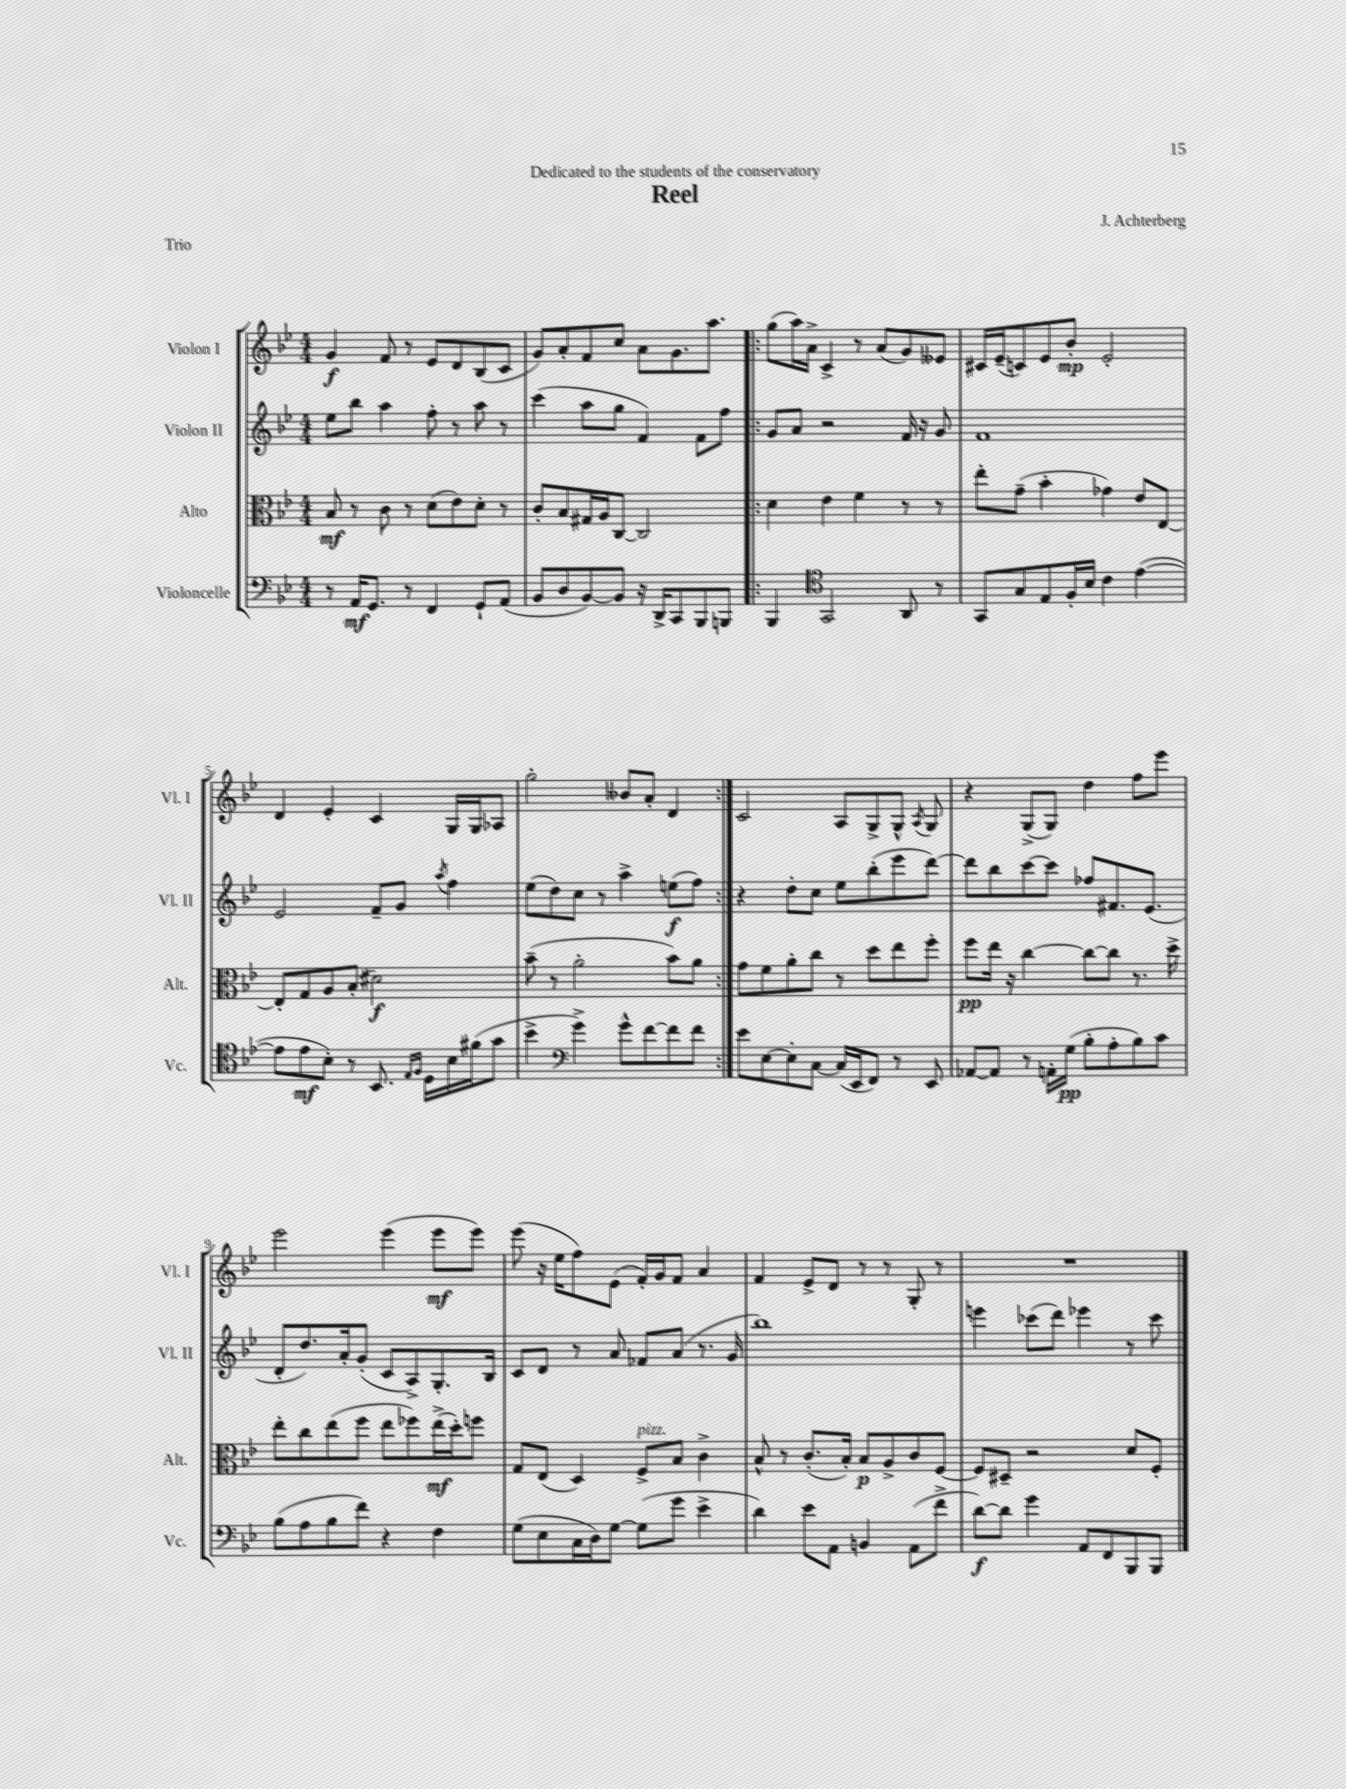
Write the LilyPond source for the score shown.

\header { title = "Reel" composer = "J. Achterberg" dedication = "Dedicated to the students of the conservatory" piece = "Trio" }
<<
\new StaffGroup <<
\new Staff = "s0" \with { instrumentName = "Violon I" shortInstrumentName = "Vl. I" } {
    \clef treble \key bes \major \numericTimeSignature \time 4/4
    \autoBeamOff g'4\f f'8 r8 ees'8[ d'8 bes8( c'8] |
    g'8[) a'8-. f'8 c''8] a'8[ g'8. a''8.] |
    \repeat volta 2 { g''8[( a''16) a'16]-> c'4-> r8 a'8[( g'8) eeses'8] |
    cis'16[ ees'16--( c'8) ees'8 bes'8]-.\mp ees'2-. |
    d'4 ees'4-. c'4 g16[ g16 aes8] |
    g''2-. beses'8[ a'8]-. d'4 | }
    c'2 a8[ g8-> g8]-^ \acciaccatura { a8 } g8 |
    r4 g8[->( g8]) d''4 f''8[ ees'''8] |
    ees'''2 ees'''4( ees'''8[\mf ees'''8]) |
    ees'''8( r16 ees''16[ f''8) ees'8]( f'16[-.) g'16 f'8] a'4 |
    f'4 ees'8[-> d'8] r8 r8 g8-. r8 |
    R1 \bar "|." |
}
\new Staff = "s1" \with { instrumentName = "Violon II" shortInstrumentName = "Vl. II" } {
    \clef treble \key bes \major \numericTimeSignature \time 4/4
    \autoBeamOff ees''8[ bes''8] a''4 f''8-. r8 a''8 r8 |
    c'''4( a''8[ g''8] f'4) f'8[ f''8] |
    \repeat volta 2 { g'8[ a'8] r2 f'16 r16 g'8 |
    f'1 |
    ees'2 f'8[-- g'8] \acciaccatura { a''8 } f''4 |
    ees''8[( d''8) c''8] r8 a''4-> e''8[\f( f''8]) | }
    r4 d''8[-. c''8] ees''8[ bes''8-.( ees'''8 d'''8]~) |
    d'''8[ bes''8 c'''8~ c'''8] fes''8[ fis'8. ees'8.]( |
    d'8[-. d''8.) a'16-. g'8]-.( c'8[ a8->) g8.-. bes16] |
    c'8[ d'8] r8 a'8 fes'8[ a'8]( r8. g'16 |
    bes''1) |
    e'''4 ces'''8[( d'''8]) ees'''4 r8 ces'''8 \bar "|." |
}
\new Staff = "s2" \with { instrumentName = "Alto" shortInstrumentName = "Alt." } {
    \clef alto \key bes \major \numericTimeSignature \time 4/4
    \autoBeamOff bes8\mf r8 c'8 r8 d'8[( ees'8) d'8]-. r8 |
    c'8[-. bes8 gis16 a16 c8]~ c2 |
    \repeat volta 2 { d'4 ees'4 f'4 r8 r8 |
    ees''8[-. g'8]--( bes'4-. ges'4) ees'8[ ees8]~ |
    ees8[-. g8 a8 bes8]-.( dis'2\f) |
    bes'8--( r8 a'2-. bes'8[) a'8] | }
    g'8[ f'8 a'8-. c''8] r8 d''8[ ees''8 f''8]-. |
    f''8[\pp ees''16] r16 c''4~ c''8[~ c''8] r8. d''16-> |
    ees''8[-. c''8 ees''8( f''8] ees''8[ fes''8) ees''16->\mf( d''16-.) f''8] |
    g8[ ees8]( d4) f8[->^\markup { \italic "pizz." } bes8] c'4-> |
    bes8-^ r8 c'8.[-.( bes16]-.) bes8[\p a8-> c'8 f8]~ |
    f8[ dis8]-- r2 d'8[ f8]-. \bar "|." |
}
\new Staff = "s3" \with { instrumentName = "Violoncelle" shortInstrumentName = "Vc." } {
    \clef bass \key bes \major \numericTimeSignature \time 4/4
    \autoBeamOff r8 a,16[\mf g,8.] r8 f,4 g,8[-! a,8]( |
    bes,8[ d8 bes,8~) bes,8] r16 d,16[-> c,8 bes,,8 b,,8] |
    \repeat volta 2 { bes,,4 \clef tenor g,2 a,8 r8 |
    g,8[ g8 ees8 f16-. bes16] c'4 ees'4~( |
    ees'8[ ees'8\mf bes8]-.) r8 bes,8. \grace { ees16[ f16] } d16[ bes16 fis'16( g'8] |
    bes'4-> \clef bass g'4->) g'8[-^ f'8~ f'8 f'8] | }
    ees'8[ ees8~ ees8-. c8]~ c16[( ees,16 f,8]) r8 ees,8 |
    aes,8[~ aes,8] r8 a,16[-. g16]\pp( bes8[-. a8-. bes8) c'8] |
    bes8[( a8 bes8 f'8]) r4 f4 |
    g8[( ees8 c16 d16) g8]~ g8[( g'8] ees'4-> |
    d'4) ees'8[ a,8] b,4 a,8[( f'8]-> |
    d'8[~\f) d'8] g'4 a,8[ f,8 bes,,8 bes,,8] \bar "|." |
}
>>
>>
